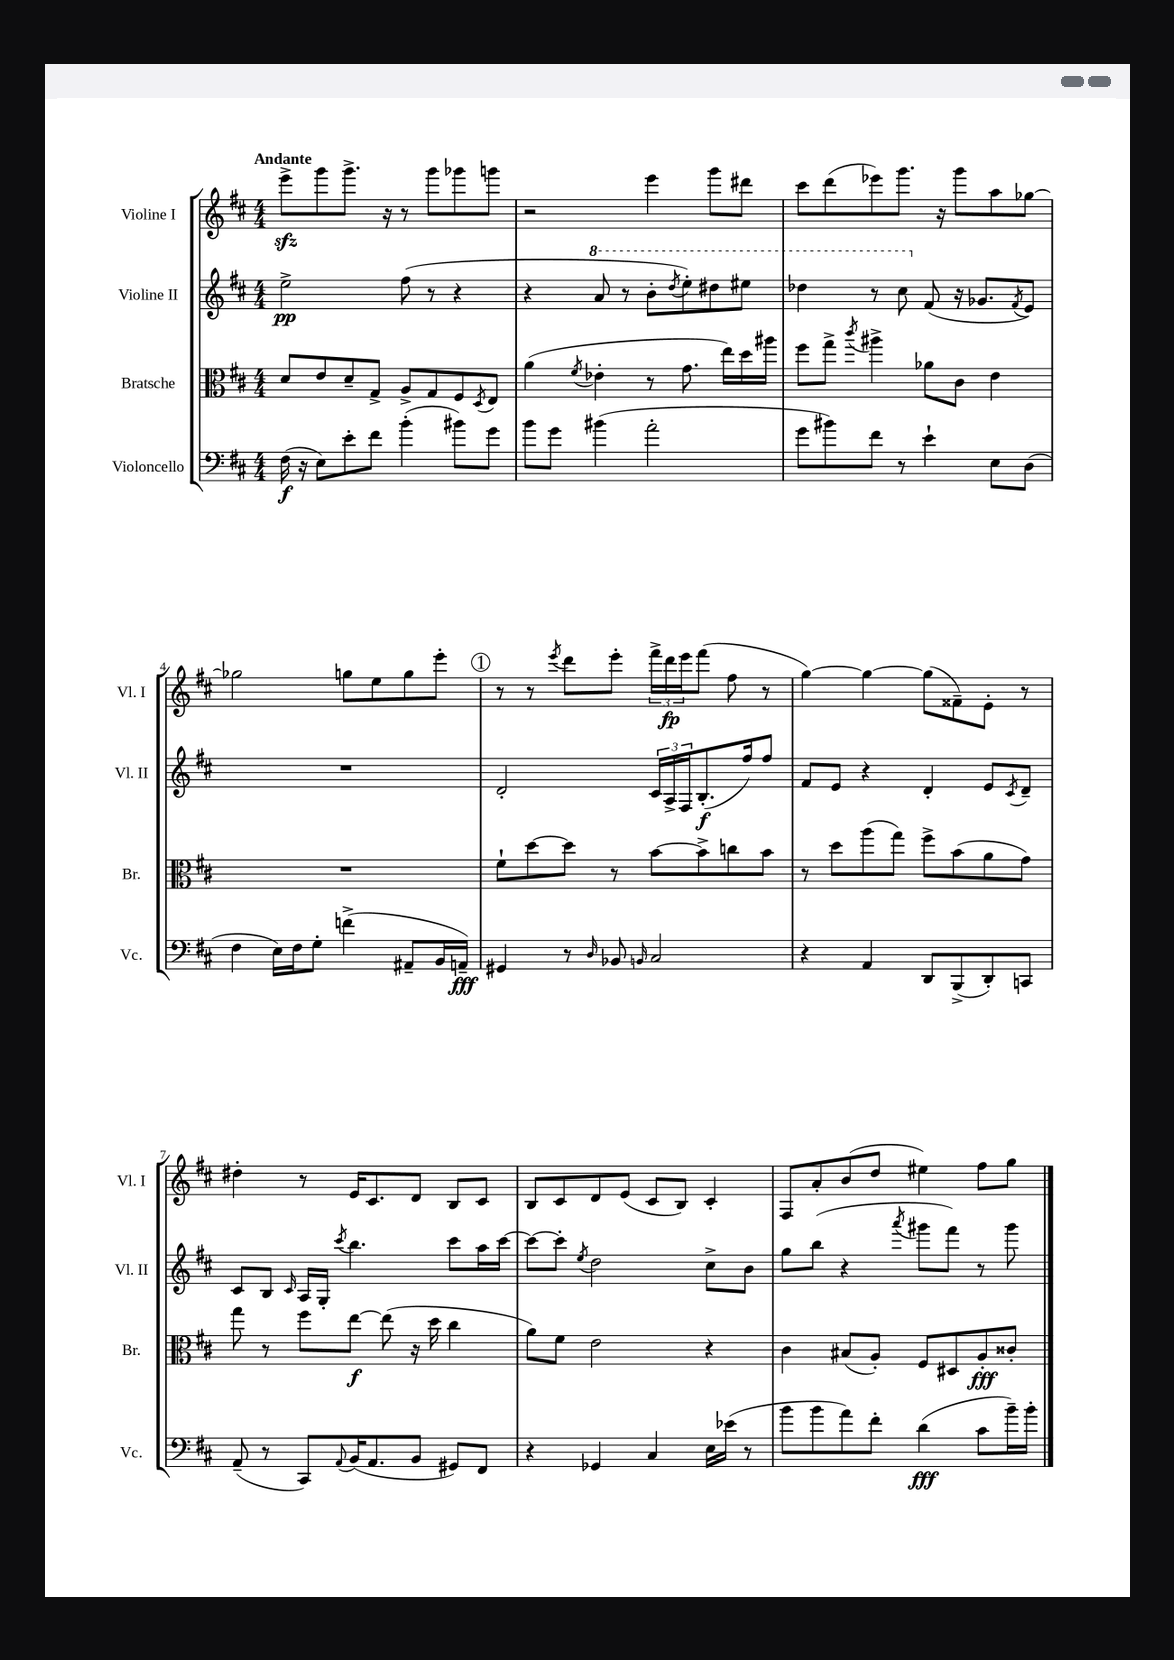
<<
\new StaffGroup <<
\new Staff = "s0" \with { instrumentName = "Violine I" shortInstrumentName = "Vl. I" } {
    \clef treble \key d \major \numericTimeSignature \time 4/4 \tempo "Andante"
    e'''8->\sfz g'''8 g'''8.-> r16 r8 g'''8 ges'''8 g'''8 |
    r2 e'''4 g'''8 dis'''8 |
    cis'''8 d'''8( ees'''8) g'''8. r16 g'''8 a''8 ges''8~ |
    ges''2 g''8 e''8 g''8 e'''8-. |
    \mark \markup { \circle "1" } r8 r8 \acciaccatura { e'''8 } d'''8 e'''8-. \tuplet 3/2 { fis'''16-> d'''16\fp e'''16 } fis'''8( fis''8 r8 |
    g''4~) g''4~ g''8( fisis'8--) e'8-. r8 |
    dis''4-. r8 e'16 cis'8. d'8 b8 cis'8 |
    b8 cis'8 d'8 e'8( cis'8 b8) cis'4-. |
    fis8 a'8-. b'8( d''8 eis''4) fis''8 g''8 \bar "|." |
}
\new Staff = "s1" \with { instrumentName = "Violine II" shortInstrumentName = "Vl. II" } {
    \clef treble \key d \major \numericTimeSignature \time 4/4
    e''2->\pp fis''8( r8 r4 |
    r4 \ottava #1 a''8 r8 b''8-. \acciaccatura { d'''8 } e'''8-.) dis'''8 eis'''8 |
    des'''4 r8 cis'''8 \ottava #0 fis'8( r16 ges'8. \acciaccatura { fis'8 } e'8) |
    R1 |
    \mark \markup { \circle "1" } d'2-. \tuplet 3/2 { cis'16 a16-> fis16 } b8.-.\f( fis''16) fis''8 |
    fis'8 e'8 r4 d'4-. e'8 \acciaccatura { cis'8 } d'8-- |
    cis'8 b8 \grace { cis'16 } a16 g16-. \acciaccatura { cis'''8 } b''4. cis'''8 a''16 cis'''16~ |
    cis'''8~ cis'''8-. \acciaccatura { e''8 } d''2 cis''8-> b'8 |
    g''8 b''8( r4 \acciaccatura { a'''8 } gis'''8 fis'''8) r8 gis'''8 \bar "|." |
}
\new Staff = "s2" \with { instrumentName = "Bratsche" shortInstrumentName = "Br." } {
    \clef alto \key d \major \numericTimeSignature \time 4/4
    d'8 e'8 d'8-- g8-> a8-> g8 fis8 \acciaccatura { d8 } e8 |
    a'4( \acciaccatura { fis'8 } ees'4-. r8 g'8. e''16) d''16 ais''16 |
    fis''8 g''8-> \acciaccatura { cis'''8 } ais''4-> aes'8 cis'8 e'4 |
    R1 |
    \mark \markup { \circle "1" } fis'8-! d''8~ d''8 r8 b'8~ b'8-> c''8 b'8 |
    r8 d''8 a''8( g''8) fis''8-> b'8( a'8 g'8) |
    g''8 r8 fis''8 e''8~\f e''8( r16 d''16 cis''4 |
    a'8) fis'8 e'2 r4 |
    cis'4 bis8( a8-.) fis8 dis8 a8-.\fff cisis'8-. \bar "|." |
}
\new Staff = "s3" \with { instrumentName = "Violoncello" shortInstrumentName = "Vc." } {
    \clef bass \key d \major \numericTimeSignature \time 4/4
    fis16\f( r16 e8) e'8-. fis'8 b'4-.( bis'8) g'8 |
    b'8 g'8 bis'4( a'2-. |
    g'8 bis'8) fis'8 r8 e'4-! e8 d8( |
    fis4 e16) fis16 g8-. f'4->( ais,8-- b,16 a,16--\fff) |
    \mark \markup { \circle "1" } gis,4 r8 \grace { d16 } bes,8 \grace { b,16 } cis2 |
    r4 a,4 d,8 b,,8->( d,8-.) c,8 |
    a,8--( r8 cis,8) \appoggiatura { a,8 } b,16( a,8. b,8 gis,8) fis,8 |
    r4 ges,4 cis4 e16 ees'16( r8 |
    b'8 b'8 a'8) fis'8-. d'4\fff( cis'8 b'16--) b'16-. \bar "|." |
}
>>
>>
